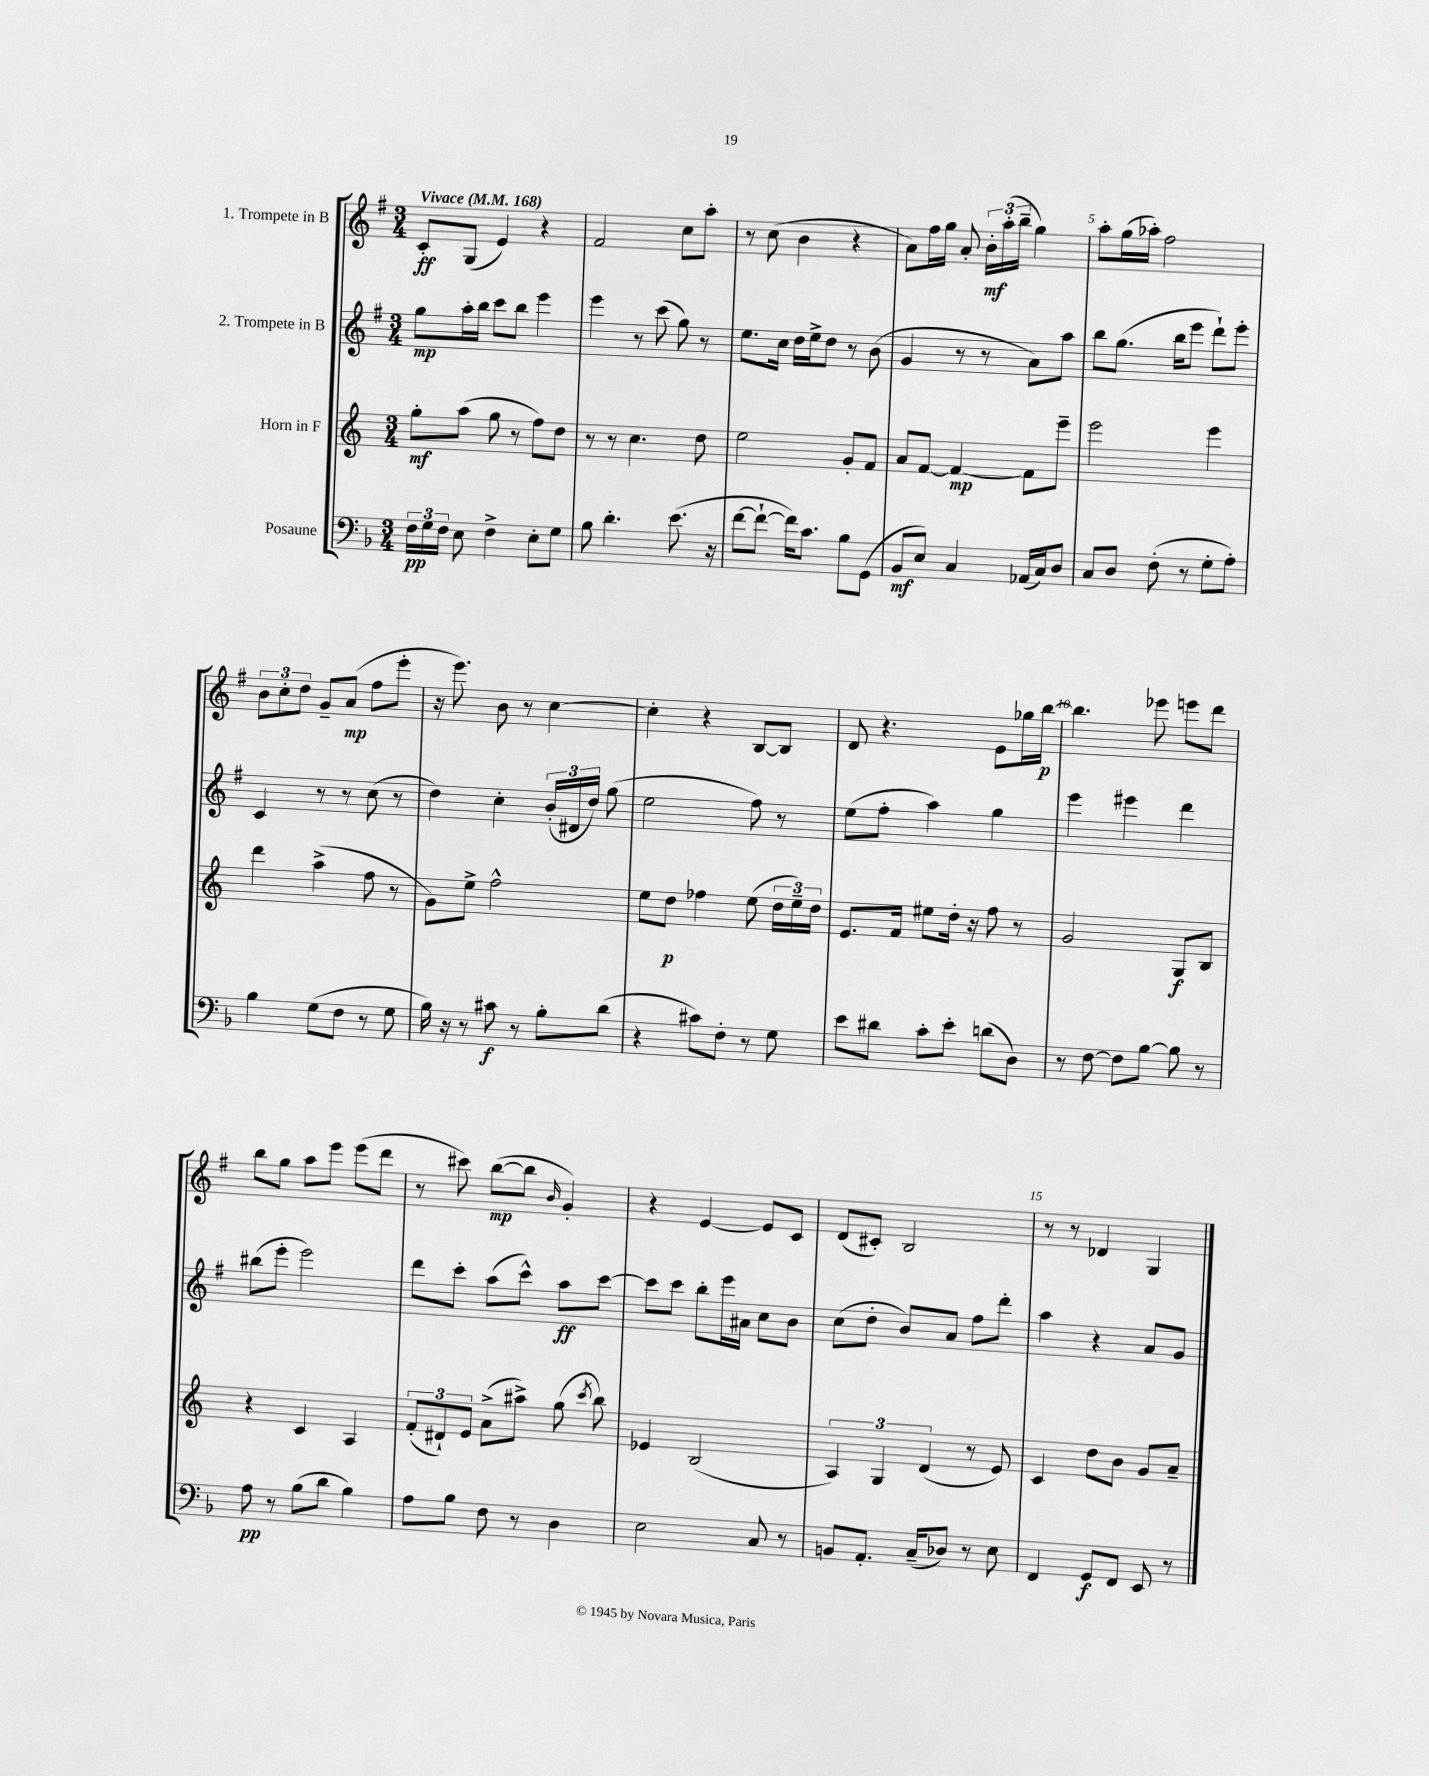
<<
\new StaffGroup <<
\new Staff = "s0" \with { instrumentName = "1. Trompete in B" } {
    \clef treble \key g \major \numericTimeSignature \time 3/4 \tempo "Vivace" 4 = 168
    \autoBeamOff c'8[-.\ff g8]( e'4) r4 |
    fis'2 c''8[ a''8]-. |
    r8 c''8( b'4 r4 |
    a'8[) fis''16 g''16] a'8-. \tuplet 3/2 { b'16[-.\mf a''16-.( b''16]-- } g''4) |
    a''8[-. g''16( aes''16]-.) fis''2 |
    \tuplet 3/2 { b'8[ c''8-. d''8] } g'8[-- a'8]\mp( fis''8[ e'''8]-. |
    r16 e'''8.) b'8 r8 c''4~ |
    c''4-. r4 b8[~ b8] |
    d'8 r4. e'8[ ges''16 b''16]~\p |
    b''4. ees'''8 e'''8[ d'''8] |
    b''8[ g''8] a''8[ e'''8] e'''8[( d'''8] |
    r8 cis'''8) b''8[~\mp( b''8] \grace { b'16 } g'4-.) |
    r4 e'4~ e'8[ c'8] |
    d'8[( cis'8]-.) b2 |
    r8 r8 des'4 g4 \bar "|." |
}
\new Staff = "s1" \with { instrumentName = "2. Trompete in B" } {
    \clef treble \key g \major \numericTimeSignature \time 3/4
    \autoBeamOff g''8[\mp a''16-. b''16] c'''8[ b''8] e'''4 |
    e'''4 r8 c'''8( g''8) r8 |
    e''8.[ c''16] d''16[ e''16-> d''8] r8 b'8( |
    g'4 r8 r8 a'8[) a''8] |
    b''8[ g''8.]( b''16[ e'''8] d'''8[-!) e'''8]-. |
    c'4 r8 r8 c''8( r8 |
    d''4) c''4-. \tuplet 3/2 { b'16[-.( dis'16 d''16]) } g''8( |
    e''2 fis''8) r8 |
    e''8[( fis''8]-. a''4) g''4 |
    e'''4 eis'''4 d'''4 |
    bis''8[( e'''8]-. e'''2) |
    d'''8[ c'''8]-. a''8[( c'''8]-^) a''8[\ff c'''8]~ |
    c'''8[ c'''8] b''8[-. e'''16 ais'16] c''8[ b'8] |
    c''8[( d''8]-. b'8[) a'8] fis''8[ d'''8]-. |
    a''4 r4 a'8[ g'8] \bar "|." |
}
\new Staff = "s2" \with { instrumentName = "Horn in F" } {
    \clef treble \key c \major \numericTimeSignature \time 3/4
    \autoBeamOff g''8[-.\mf a''8]( g''8 r8 f''8[) d''8] |
    r8 r8 c''4. d''8 |
    e''2 g'8[-. f'8] |
    a'8[ f'8]~ f'4~\mp f'8[ e'''8]-- |
    e'''2 e'''4 |
    d'''4 a''4->( f''8 r8 |
    g'8[) e''8]-> f''2-^ |
    e''8[ d''8]\p fes''4 e''8( \tuplet 3/2 { d''16[ e''16--) d''16] } |
    e'8.[ f'16] eis''8[ d''16]-. r16 f''8 r8 |
    g'2 g8[\f b8] |
    r4 c'4 a4 |
    \tuplet 3/2 { f'8[-.( dis'8-!) e'8] } a'8[->( ais''8]->) g''8( \acciaccatura { c'''8 } b''8) |
    ees'4 b2( |
    \tuplet 3/2 { a4) g4 d'4( } r8 e'8) |
    c'4 d''8[ b'8] g'8[ a'8]-- \bar "|." |
}
\new Staff = "s3" \with { instrumentName = "Posaune" } {
    \clef bass \key f \major \numericTimeSignature \time 3/4
    \autoBeamOff \tuplet 3/2 { f16[\pp g16 f16] } e8 f4-> e8[-. g8] |
    bes8 d'4.-. e'8.( r16 |
    f'8[~ f'8]~-! f'16[) c'8.] bes8[ g,8]( |
    bes,8[\mf e8]) c4 aes,16[( c16) d8] |
    c8[ d8] f8-.( r8 g8[-. a8]-.) |
    bes4 g8[( f8] r8 g8 |
    bes16) r16 r8 cis'8\f r8 bes8[-. d'8]( |
    r4 cis'8[) f8]-. r8 g8 |
    e'8[ dis'8] c'8[-. e'8]-. d'8[( d8]) |
    r8 f8~ f8[ bes8]~ bes8 r8 |
    a8\pp r8 bes8[( d'8] bes4) |
    a8[ bes8] f8 r8 d4 |
    e2 c8 r8 |
    b,8[ a,8.]-. c16[--( des8]) r8 e8 |
    f,4 g,8[\f f,8] e,8 r8 \bar "|." |
}
>>
>>
\layout { \context { \Score \override BarNumber.break-visibility = ##(#f #t #t) barNumberVisibility = #(every-nth-bar-number-visible 5) } }
